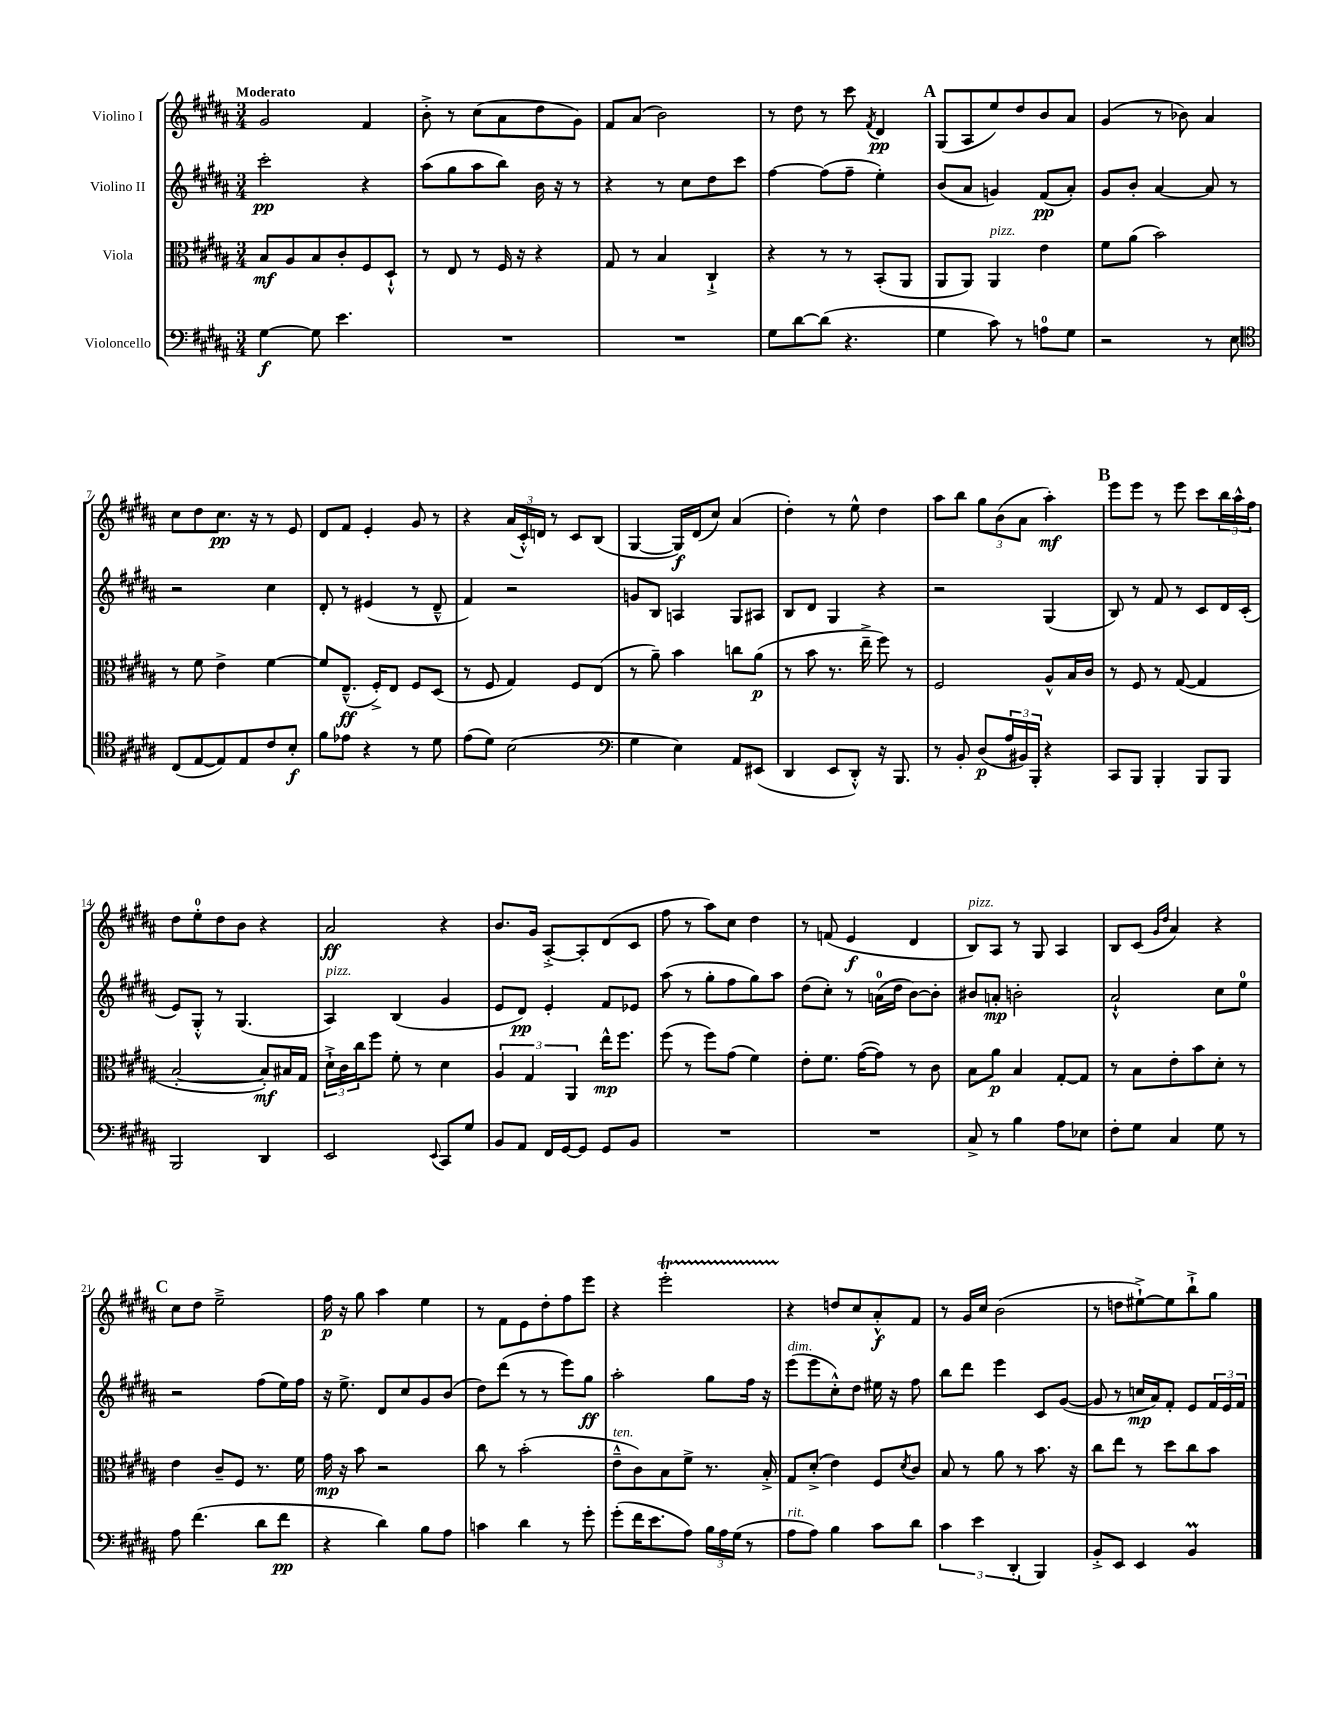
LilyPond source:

<<
\new StaffGroup <<
\new Staff = "s0" \with { instrumentName = "Violino I" } {
    \clef treble \key b \major \numericTimeSignature \time 3/4 \tempo "Moderato"
    gis'2 fis'4 |
    b'8-.-> r8 cis''8( ais'8 dis''8 gis'8) |
    fis'8 ais'8( b'2) |
    r8 dis''8 r8 cis'''8 \acciaccatura { fis'8 } dis'4\pp |
    \mark \markup { \bold "A" } gis8( ais8 e''8) dis''8 b'8 ais'8 |
    gis'4( r8 bes'8) ais'4 |
    cis''8 dis''8 cis''8.\pp r16 r8 e'8 |
    dis'8 fis'8 e'4-. gis'8 r8 |
    r4 \tuplet 3/2 { ais'16( cis'16-.-^) d'16 } r8 cis'8 b8( |
    gis4~ gis16\f) dis'16( cis''8) ais'4( |
    dis''4-.) r8 e''8-^ dis''4 |
    ais''8 b''8 \tuplet 3/2 { gis''8 b'8( ais'8 } ais''4-.\mf) |
    \mark \markup { \bold "B" } e'''8 e'''8 r8 e'''8 cis'''8 \tuplet 3/2 { b''16 ais''16-^ fis''16 } |
    dis''8 e''8-0-. dis''8 b'8 r4 |
    ais'2\ff r4 |
    b'8. gis'16 ais8~-.-> ais8-. dis'8( cis'8 |
    fis''8 r8 ais''8) cis''8 dis''4 |
    r8 f'8( e'4\f dis'4 |
    b8^\markup { \italic "pizz." }) ais8 r8 gis8 ais4 |
    b8 cis'8( \grace { gis'16 dis''16 } ais'4) r4 |
    \mark \markup { \bold "C" } cis''8 dis''8 e''2---> |
    fis''16\p r16 gis''8 ais''4 e''4 |
    r8 fis'8 e'8 dis''8-. fis''8 e'''8 |
    r4 e'''2-.\startTrillSpan |
    r4\stopTrillSpan d''8 cis''8 ais'8-.-^\f fis'8 |
    r8 gis'16 cis''16 b'2( |
    r8 d''8 eis''8~-!->) eis''8 b''8-!-> gis''8 \bar "|." |
}
\new Staff = "s1" \with { instrumentName = "Violino II" } {
    \clef treble \key b \major \numericTimeSignature \time 3/4
    cis'''2-.\pp r4 |
    ais''8( gis''8 ais''8 b''8) b'16 r16 r8 |
    r4 r8 cis''8 dis''8 cis'''8 |
    fis''4~ fis''8( fis''8-- e''4-.) |
    \mark \markup { \bold "A" } b'8( ais'8 g'4) fis'8\pp( ais'8-.) |
    gis'8 b'8-. ais'4~ ais'8 r8 |
    r2 cis''4 |
    dis'8-. r8 eis'4( r8 dis'8---^ |
    fis'4) r2 |
    g'8 b8 a4 gis8 ais8 |
    b8 dis'8 gis4 r4 |
    r2 gis4( |
    \mark \markup { \bold "B" } b8) r8 fis'8 r8 cis'8 dis'16 cis'16-.( |
    e'8) gis8-.-^ r8 gis4.( |
    ais4^\markup { \italic "pizz." }) b4( gis'4 |
    e'8 dis'8\pp) e'4-. fis'8 ees'8 |
    ais''8( r8 gis''8-. fis''8 gis''8) ais''8 |
    dis''8( cis''8-.) r8 a'16-0( dis''16 b'8~) b'8-. |
    bis'8 a'8-.\mp b'2-. |
    ais'2-!-^ cis''8 e''8-0 |
    \mark \markup { \bold "C" } r2 fis''8( e''16) fis''16 |
    r16 e''8.-> dis'8 cis''8 gis'8 b'8( |
    dis''8) dis'''8( r8 r8 e'''8) gis''8\ff |
    ais''2-. gis''8 fis''16 r16 |
    e'''8^\markup { \italic "dim." }( e'''8 cis''8-.-^) dis''8 eis''16 r16 fis''8 |
    b''8 dis'''8 e'''4 cis'8 gis'8~( |
    gis'8 r8 c''16\mp ais'16) fis'8-. e'8 \tuplet 3/2 { fis'16 e'16 fis'16 } \bar "|." |
}
\new Staff = "s2" \with { instrumentName = "Viola" } {
    \clef alto \key b \major \numericTimeSignature \time 3/4
    b8\mf ais8 b8 cis'8-. fis8 dis8-!-^ |
    r8 e8 r8 fis16 r16 r4 |
    gis8 r8 b4 cis4-!-> |
    r4 r8 r8 b,8-.( ais,8 |
    \mark \markup { \bold "A" } ais,8 ais,8) ais,4^\markup { \italic "pizz." } e'4 |
    fis'8 ais'8( b'2) |
    r8 fis'8 e'4-> fis'4~ |
    fis'8 e8.---^\ff( fis16-.->) e8 fis8 dis8( |
    r8 fis8 gis4) fis8 e8( |
    r8 ais'8--) b'4 c''8 ais'8\p( |
    r8 b'8 r8. e''16---> fis''8) r8 |
    fis2 ais8-^ b16 cis'16 |
    \mark \markup { \bold "B" } r8 fis8 r8 gis8~( gis4 |
    b2~-. b8-.\mf) bis16 gis16 |
    \tuplet 3/2 { dis'16-!-> cis'16 cis''16 } fis''8 fis'8-. r8 dis'4 |
    \tuplet 3/2 { ais4 gis4 ais,4 } e''16-^\mp fis''8. |
    fis''8( r8 fis''8) gis'8( fis'4) |
    e'8-. fis'8. gis'16~( gis'8) r8 cis'8 |
    b8 ais'8\p b4 gis8~-. gis8 |
    r8 b8 e'8-. b'8 dis'8-. r8 |
    \mark \markup { \bold "C" } e'4 cis'8-- fis8 r8. fis'16 |
    gis'16\mp r16 b'8 r2 |
    cis''8 r8 b'2-.( |
    e'8---^^\markup { \italic "ten." } cis'8) b8 fis'8-> r8. b16-.-> |
    gis8 dis'8-.->( e'4) fis8 \acciaccatura { dis'8 } cis'8 |
    b8 r8 ais'8 r8 b'8. r16 |
    cis''8 e''8 r8 dis''8 cis''8 b'8 \bar "|." |
}
\new Staff = "s3" \with { instrumentName = "Violoncello" } {
    \clef bass \key b \major \numericTimeSignature \time 3/4
    gis4~\f gis8 e'4. |
    R2. |
    R2. |
    gis8 dis'8~ dis'8( r4. |
    \mark \markup { \bold "A" } gis4 cis'8) r8 a8-0 gis8 |
    r2 r8 e8 |
    \clef tenor cis8( e8~ e8) e8 cis'8 b8-.\f |
    fis'8 ees'8 r4 r8 dis'8 |
    e'8( dis'8) b2( |
    \clef bass gis4 e4) ais,8 eis,8( |
    dis,4 e,8 dis,8-.-^) r16 b,,8. |
    r8 b,8-. dis8\p( \tuplet 3/2 { ais16 bis,16) b,,16-. } r4 |
    \mark \markup { \bold "B" } cis,8 b,,8 b,,4-. b,,8 b,,8 |
    b,,2 dis,4 |
    e,2 \appoggiatura { e,8 } cis,8 gis8 |
    b,8 ais,8 fis,16 gis,16~ gis,8 gis,8 b,8 |
    R2. |
    R2. |
    cis8-> r8 b4 ais8 ees8 |
    fis8-. gis8 cis4 gis8 r8 |
    \mark \markup { \bold "C" } ais8 fis'4.( dis'8 fis'8\pp |
    r4 dis'4) b8 ais8 |
    c'4 dis'4 r8 gis'8-. |
    gis'8-.( fis'16 e'8. ais8) \tuplet 3/2 { b16 ais16 gis16( } r8 |
    ais8^\markup { \italic "rit." } ais8) b4 cis'8 dis'8 |
    \tuplet 3/2 { cis'4 e'4 dis,4-.( } b,,4) |
    b,8-.-> e,8 e,4 b,4\prall \bar "|." |
}
>>
>>
